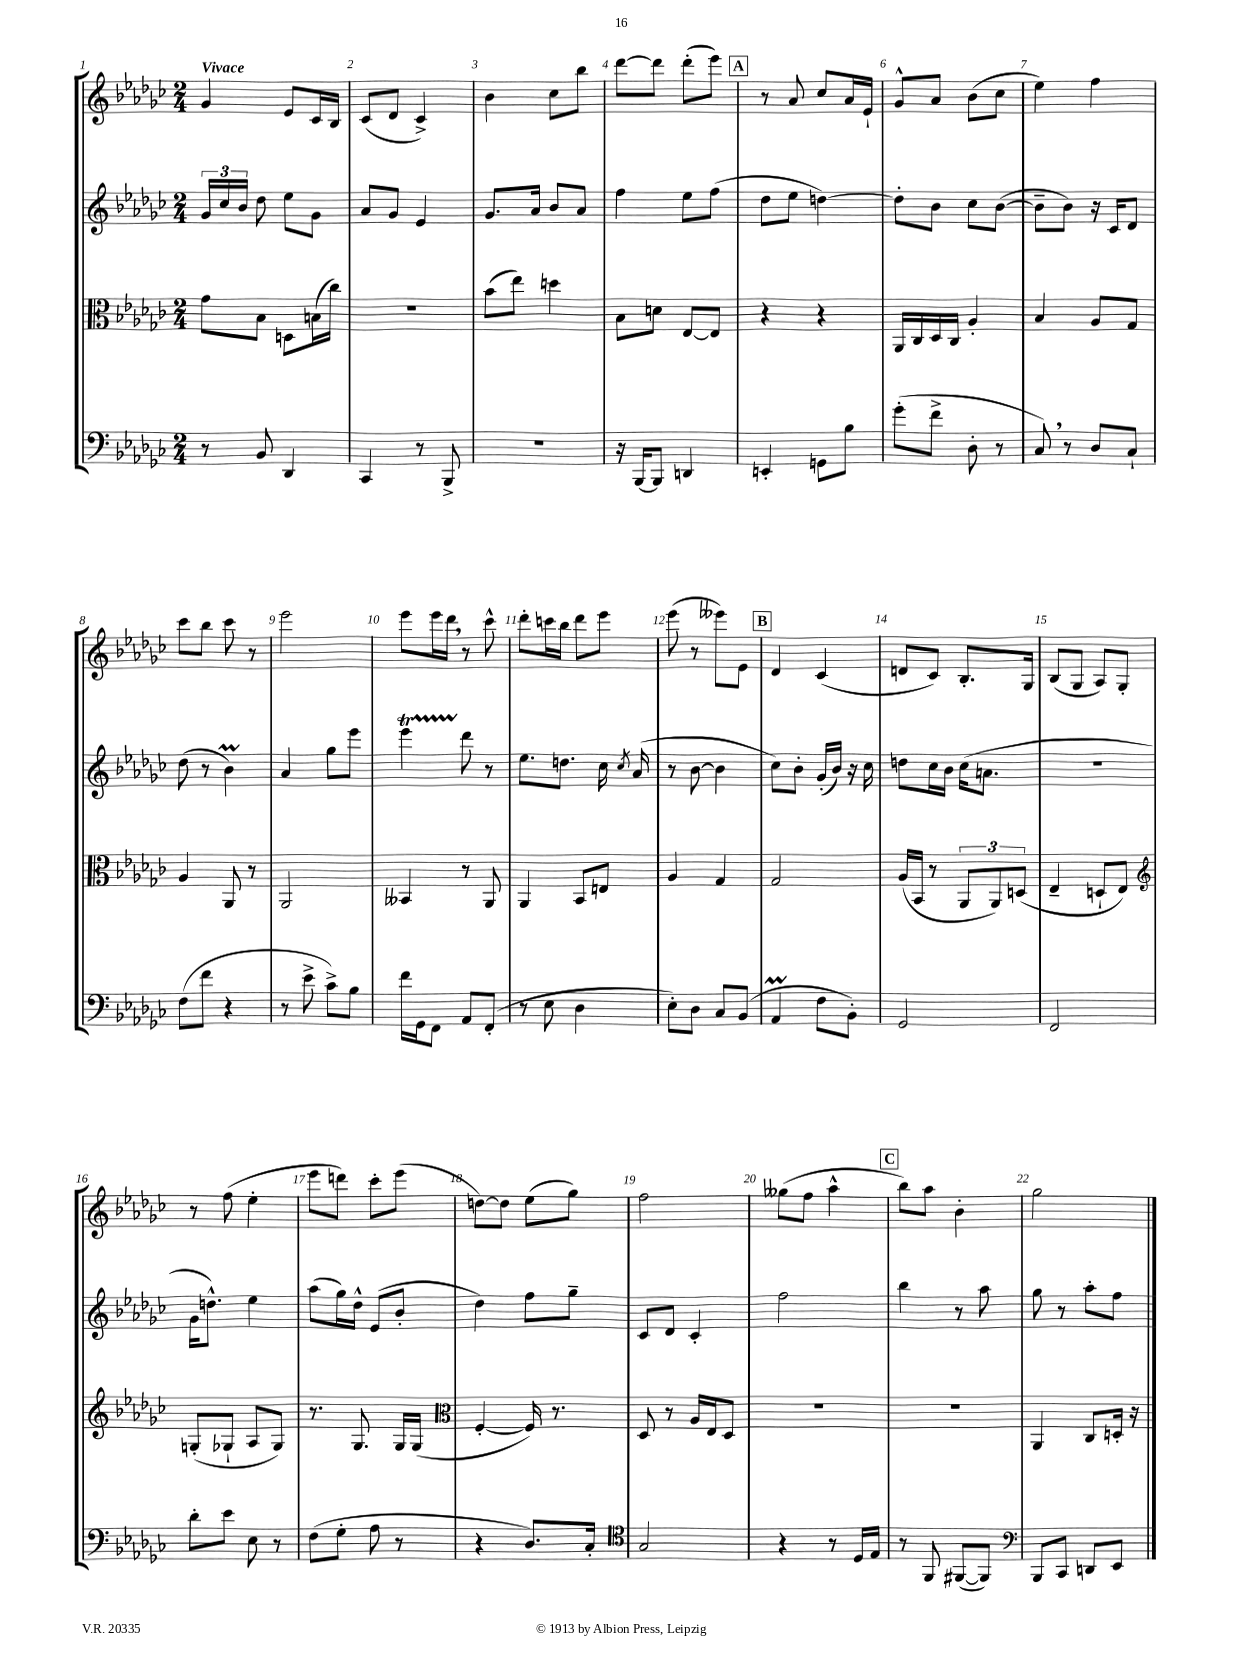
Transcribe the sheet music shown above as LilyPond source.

<<
\new StaffGroup <<
\new Staff = "s0" {
    \clef treble \key ges \major \numericTimeSignature \time 2/4 \tempo "Vivace"
    \autoBeamOff ges'4 ees'8[ ces'16 bes16] |
    ces'8[( des'8] ces'4->) |
    bes'4 ces''8[ bes''8] |
    des'''8[~ des'''8] des'''8[-.( ees'''8]) |
    \mark \markup { \box "A" } r8 aes'8 ces''8[ aes'16 ees'16]-! |
    ges'8[-^ aes'8] bes'8[( ces''8] |
    ees''4) f''4 |
    ces'''8[ bes''8] ces'''8 r8 |
    ees'''2 |
    ees'''8[ ees'''16 des'''16] \breathe r8 ces'''8-^ |
    des'''8[-. c'''16 bes''16] des'''8[ ees'''8] |
    ees'''8( r8 eeses'''8[) ees'8] |
    \mark \markup { \box "B" } des'4 ces'4( |
    d'8[ ces'8]) bes8.[-. ges16] |
    bes8[( ges8] aes8[) ges8]-. |
    r8 f''8( ees''4-. |
    ees'''8[ d'''8]) ces'''8[-. ees'''8]( |
    d''8[~) d''8] ees''8[( ges''8]) |
    f''2 |
    geses''8[( f''8] aes''4-^ |
    \mark \markup { \box "C" } bes''8[) aes''8] bes'4-. |
    ges''2 \bar "|." |
}
\new Staff = "s1" {
    \clef treble \key ges \major \numericTimeSignature \time 2/4
    \autoBeamOff \tuplet 3/2 { ges'16[ ces''16 bes'16] } des''8 ees''8[ ges'8] |
    aes'8[ ges'8] ees'4 |
    ges'8.[ aes'16] bes'8[ aes'8] |
    f''4 ees''8[ f''8]( |
    \mark \markup { \box "A" } des''8[ ees''8] d''4~) |
    d''8[-. bes'8] ces''8[ bes'8]~( |
    bes'8[-- bes'8]) r16 ces'16[ des'8] |
    des''8( r8 bes'4\prall) |
    aes'4 ges''8[ ees'''8] |
    ees'''4\startTrillSpan des'''8\stopTrillSpan r8 |
    ees''8.[ d''8.] ces''16 \acciaccatura { ces''8 } aes'16( |
    r8 bes'8~ bes'4 |
    \mark \markup { \box "B" } ces''8[) bes'8]-. ges'16[-.( bes'16]) r16 ces''16 |
    d''8[ ces''16 bes'16] ces''16[( a'8.] |
    R2 |
    ges'16[ d''8.]-^) ees''4 |
    aes''8[( ges''16) des''16]-^ ees'8[( bes'8]-. |
    des''4) f''8[ ges''8]-- |
    ces'8[ des'8] ces'4-. |
    f''2 |
    \mark \markup { \box "C" } bes''4 r8 aes''8 |
    ges''8 r8 aes''8[-. f''8] \bar "|." |
}
\new Staff = "s2" {
    \clef alto \key ges \major \numericTimeSignature \time 2/4
    \autoBeamOff ges'8[ bes8] d8[ b16( ces''16]) |
    R2 |
    bes'8[( ees''8]) d''4 |
    bes8[ d'8] ees8[~ ees8] |
    \mark \markup { \box "A" } r4 r4 |
    aes,16[ ces16 des16 ces16] aes4-. |
    bes4 aes8[ ges8] |
    aes4 aes,8 r8 |
    aes,2 |
    beses,4 r8 aes,8 |
    aes,4 bes,8[ e8] |
    aes4 ges4 |
    \mark \markup { \box "B" } ges2 |
    aes16[( bes,16] r8 \tuplet 3/2 { aes,8[ aes,8) d8]( } |
    ees4-- d8[-! ees8]) |
    \clef treble g8[-.( ges8]-! aes8[ ges8]) |
    r8. ges8. ges16[ ges16]( |
    \clef alto f4~-. f16) r8. |
    des8 r8 aes16[ ees16 des8] |
    R2 |
    \mark \markup { \box "C" } R2 |
    aes,4 ces8[ d16]-. r16 \bar "|." |
}
\new Staff = "s3" {
    \clef bass \key ges \major \numericTimeSignature \time 2/4
    \autoBeamOff r8 bes,8 des,4 |
    ces,4 r8 bes,,8-> |
    r2 |
    r16 bes,,16[~ bes,,8] d,4 |
    \mark \markup { \box "A" } e,4-. g,8[ bes8] |
    ges'8[-.( f'8]-> des8-. r8 |
    ces8) \breathe r8 des8[ ces8]-! |
    f8[( f'8] r4 |
    r8 ees'8-> ces'8[->) bes8] |
    f'16[ ges,16 f,8] aes,8[ f,8]-.( |
    r8 ees8 des4 |
    ees8[-.) des8] ces8[ bes,8]( |
    \mark \markup { \box "B" } aes,4\prall f8[ bes,8]-.) |
    ges,2 |
    f,2 |
    des'8[-. ees'8] ees8 r8 |
    f8[( ges8]-. aes8 r8 |
    r4 des8.[) ces16]-. |
    \clef tenor ges2 |
    r4 r8 des16[ ees16] |
    \mark \markup { \box "C" } r8 f,8 fis,8[~( fis,8]) |
    \clef bass bes,,8[ ces,8] d,8[ ees,8] \bar "|." |
}
>>
>>
\layout { \context { \Score \override BarNumber.break-visibility = ##(#f #t #t) barNumberVisibility = #all-bar-numbers-visible } }
